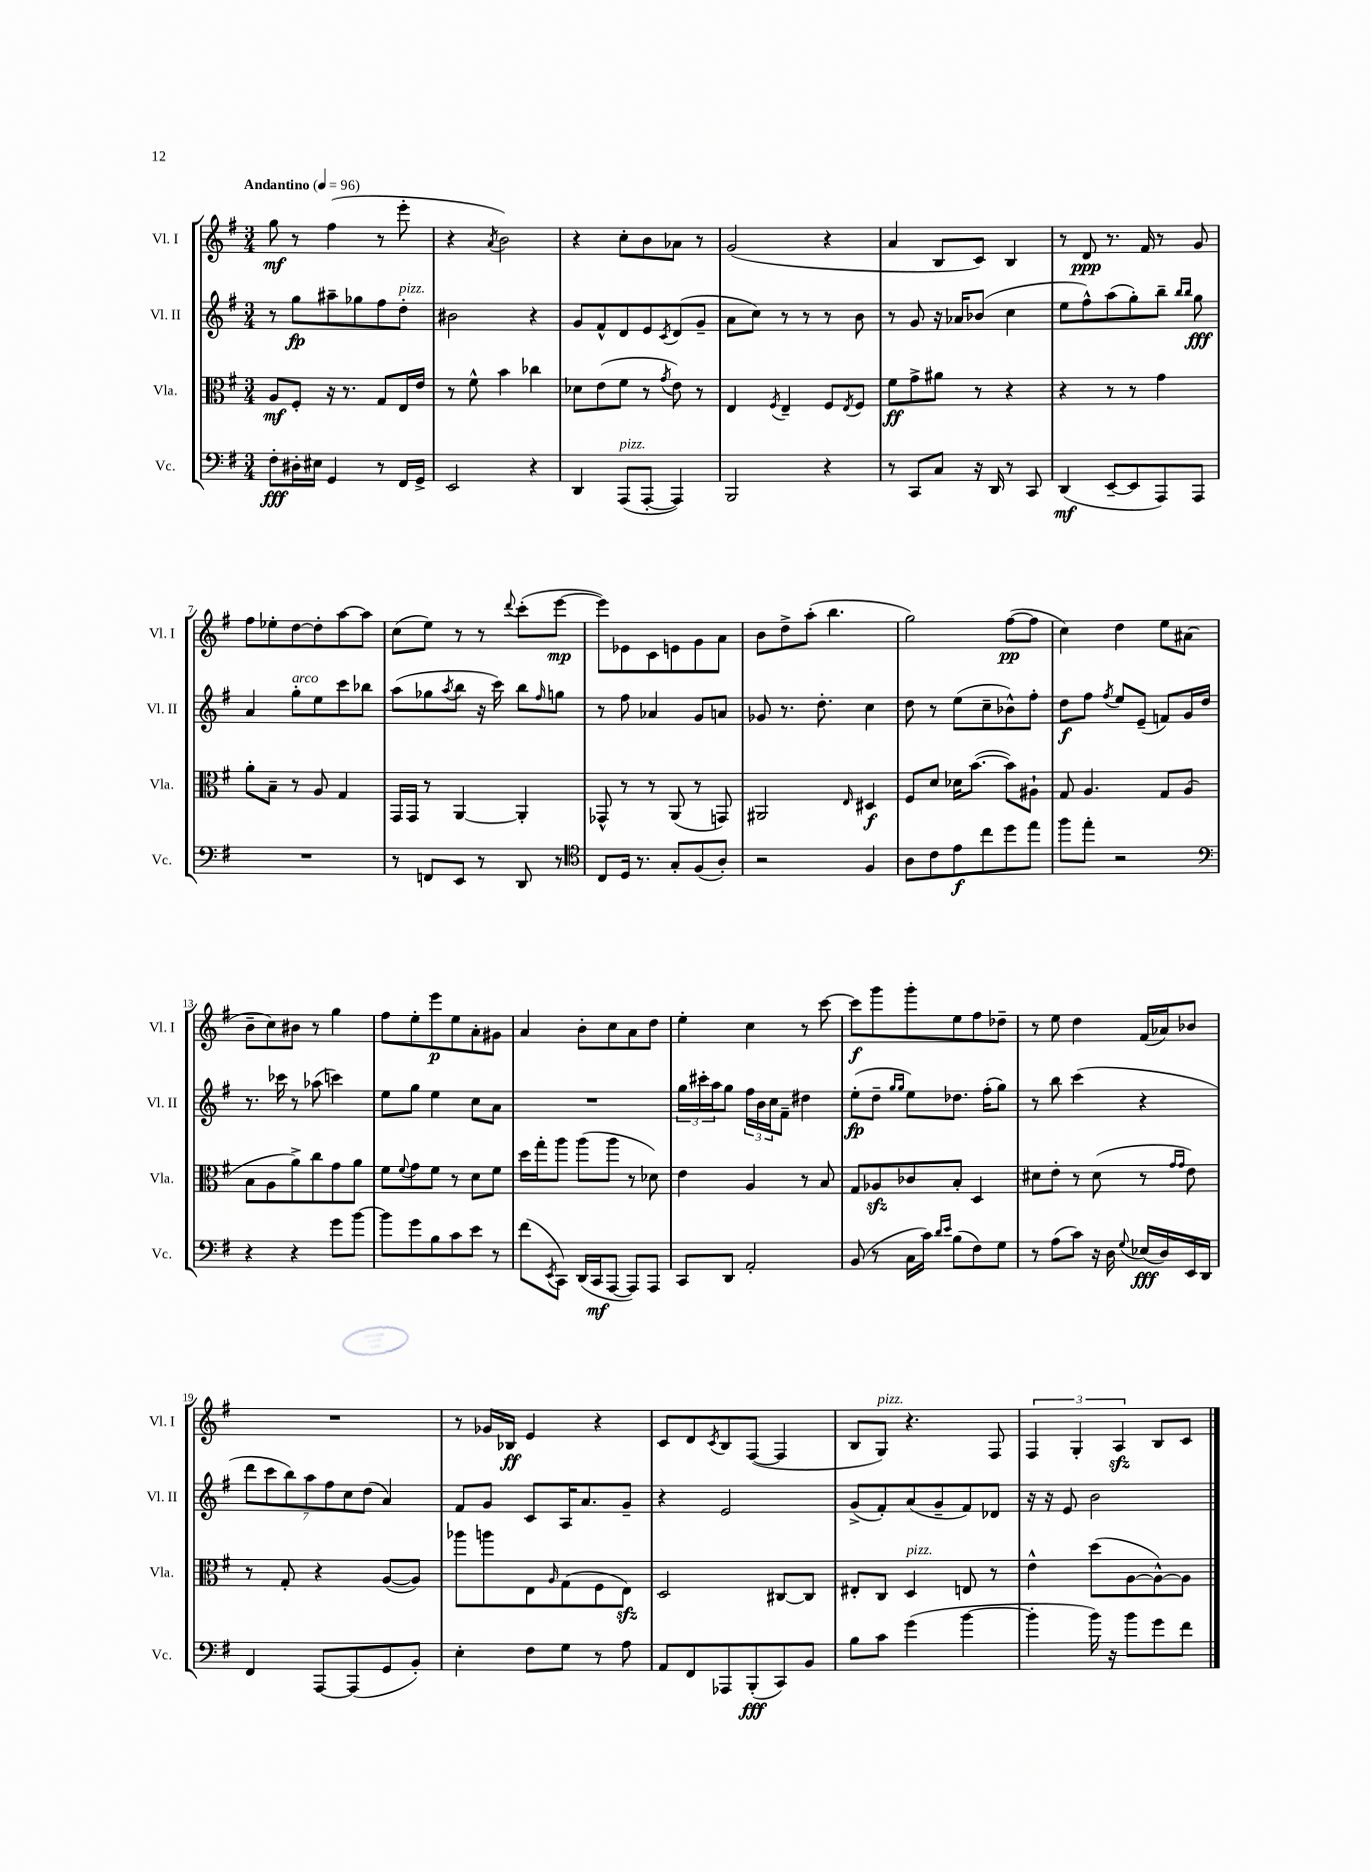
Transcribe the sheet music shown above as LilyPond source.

<<
\new StaffGroup <<
\new Staff = "s0" \with { instrumentName = "Vl. I" shortInstrumentName = "Vl. I" } {
    \clef treble \key g \major \numericTimeSignature \time 3/4 \tempo "Andantino" 4 = 96
    g''8\mf r8 fis''4( r8 e'''8-. |
    r4 \acciaccatura { a'8 } b'2) |
    r4 c''8-. b'8 aes'8 r8 |
    g'2( r4 |
    a'4 b8 c'8) b4 |
    r8 d'8\ppp r8. fis'16 r8 g'8 |
    fis''8 ees''8-. d''8~ d''8-. a''8~ a''8 |
    c''8( e''8) r8 r8 \appoggiatura { d'''8 } c'''8-.( e'''8~\mp |
    e'''8) ees'8 c'8 e'8 g'8 a'8 |
    b'8 d''8-> a''8-.( b''4. |
    g''2) fis''8~\pp( fis''8 |
    c''4) d''4 e''8 ais'8( |
    b'8-- c''8) bis'8 r8 g''4 |
    fis''8 e''8-. e'''8\p e''8 a'8-. gis'8 |
    a'4 b'8-. c''8 a'8 d''8 |
    e''4-. c''4 r8 c'''8~ |
    c'''8\f g'''8 g'''8-. e''8 fis''8 des''8-- |
    r8 e''8 d''4 fis'16( aes'16) bes'8 |
    R2. |
    r8 ges'16 bes16\ff e'4 r4 |
    c'8 d'8 \acciaccatura { c'8 } b8 fis8~( fis4 |
    b8 g8^\markup { \italic "pizz." }) r4. fis8 |
    \tuplet 3/2 { fis4 g4-. a4\sfz } b8 c'8 \bar "|." |
}
\new Staff = "s1" \with { instrumentName = "Vl. II" shortInstrumentName = "Vl. II" } {
    \clef treble \key g \major \numericTimeSignature \time 3/4
    r8 g''8\fp ais''8-- ges''8 fis''8 d''8-.^\markup { \italic "pizz." } |
    bis'2 r4 |
    g'8 fis'8-^ d'8 e'8 \acciaccatura { c'8 } d'8( g'8-- |
    a'8 c''8) r8 r8 r8 b'8 |
    r8 g'8 r16 aes'16 bes'8( c''4 |
    e''8 fis''8-^) a''8( g''8-.) b''8-- \grace { b''16 b''16 } g''8\fff |
    a'4 g''8-.^\markup { \italic "arco" } e''8 c'''8 bes''8 |
    a''8( ges''8 \acciaccatura { a''8 } b''8 r16 c'''16) b''8 \grace { fis''16 } g''8 |
    r8 fis''8 aes'4 g'8 a'8 |
    ges'8 r8. d''8.-. c''4 |
    d''8 r8 e''8( c''8-- bes'8-^) fis''8-. |
    d''8\f fis''8 \acciaccatura { fis''8 } e''8 e'8--( f'8) g'16 d''16 |
    r8. ces'''16 r8 aes''8( c'''4) |
    e''8 g''8 e''4 c''8 a'8 |
    R2. |
    \tuplet 3/2 { g''16 cis'''16-. a''16 } g''8 \tuplet 3/2 { fis''16 b'16 c''16 } fis'8-- dis''4 |
    e''8-.\fp( d''8-- \grace { g''16 g''16 } e''8) des''8. fis''16-.( g''8) |
    r8 b''8 c'''4( r4 |
    \tuplet 7/4 { d'''8 c'''8 b''8) a''8 fis''8 c''8 d''8( } a'4) |
    fis'8 g'8 c'8 a16 a'8. g'8-- |
    r4 e'2 |
    g'8->( fis'8-.) a'8( g'8-- fis'8) des'8 |
    r16 r16 e'8 b'2 \bar "|." |
}
\new Staff = "s2" \with { instrumentName = "Vla." shortInstrumentName = "Vla." } {
    \clef alto \key g \major \numericTimeSignature \time 3/4
    a8\mf fis8-. r16 r8. g8 e16 e'16 |
    r8 fis'8-^ b'4 ces''4 |
    des'8 e'8( fis'8 r8 \acciaccatura { g'8 } e'8) r8 |
    e4 \acciaccatura { fis8 } e4-- fis8 \acciaccatura { e8 } fis8 |
    fis'8\ff g'8-> ais'8 r8 r4 |
    r4 r8 r8 g'4 |
    a'8-. b8-- r8 a8 g4 |
    g,16 g,16 r8 a,4~ a,4-. |
    ges,8-^ r8 r8 a,8( r8 g,8) |
    ais,2 \grace { e16 } dis4\f |
    fis8 d'8 des'16 b'8.~( b'8) ais8-! |
    g8 a4. g8 a8( |
    b8 a8 a'8->) c''8 g'8 a'8 |
    fis'8 \appoggiatura { fis'8 } g'8 fis'8 r8 d'8 fis'8 |
    d''16 g''16-. a''8 a''8( a''8 r8 des'8) |
    e'4 a4 r8 b8 |
    g8 aes8\sfz ces'8 b8-. d4 |
    dis'8 e'8-. r8 dis'8( r8 \grace { g'16 g'16 } e'8) |
    r8 g8-. r4 a8~( a8) |
    aes''8 a''8 e8 \grace { a16 } g8( fis8 e8\sfz) |
    d2 cis8~ cis8 |
    eis8-. c8 d4^\markup { \italic "pizz." } e8 r8 |
    e'4-^ d''8( a8~ a8~-^) a8 \bar "|." |
}
\new Staff = "s3" \with { instrumentName = "Vc." shortInstrumentName = "Vc." } {
    \clef bass \key g \major \numericTimeSignature \time 3/4
    fis8-.\fff dis16-. eis16 g,4 r8 fis,16 g,16-> |
    e,2 r4 |
    d,4 a,,8^\markup { \italic "pizz." }( a,,8~-. a,,4) |
    b,,2 r4 |
    r8 c,8 c8 r16 d,16 r8 c,8 |
    d,4\mf( e,8~-- e,8 a,,8) a,,8 |
    R2. |
    r8 f,8 e,8 r8 d,8 r8 |
    \clef tenor c8 d16 r8. g8-. fis8( a8-.) |
    r2 fis4 |
    a8 c'8 e'8\f c''8 d''8 e''8 |
    fis''8 e''8-. r2 |
    \clef bass r4 r4 g'8 b'8~ |
    b'8 g'8 b8 c'8 e'8 r8 |
    fis'8( \acciaccatura { e,8 } c,8) d,16( c,16\mf a,,8~ a,,8) a,,8 |
    c,8 d,8 a,2-. |
    b,8( r8 c16 c'16) \grace { d'16 e'16 } b8( fis8) g8 |
    r8 a8( c'8) r16 d16 \appoggiatura { g8 } ees16\fff( d16) e,16 d,16 |
    fis,4 a,,8~ a,,8( g,8 b,8-.) |
    e4-. fis8 g8 r8 a8 |
    a,8 fis,8 aes,,8 b,,8-.\fff( c,8) b,8 |
    b8 c'8 g'4( b'4~ |
    b'4-. b'16) r16 b'8 g'8 fis'8 \bar "|." |
}
>>
>>
